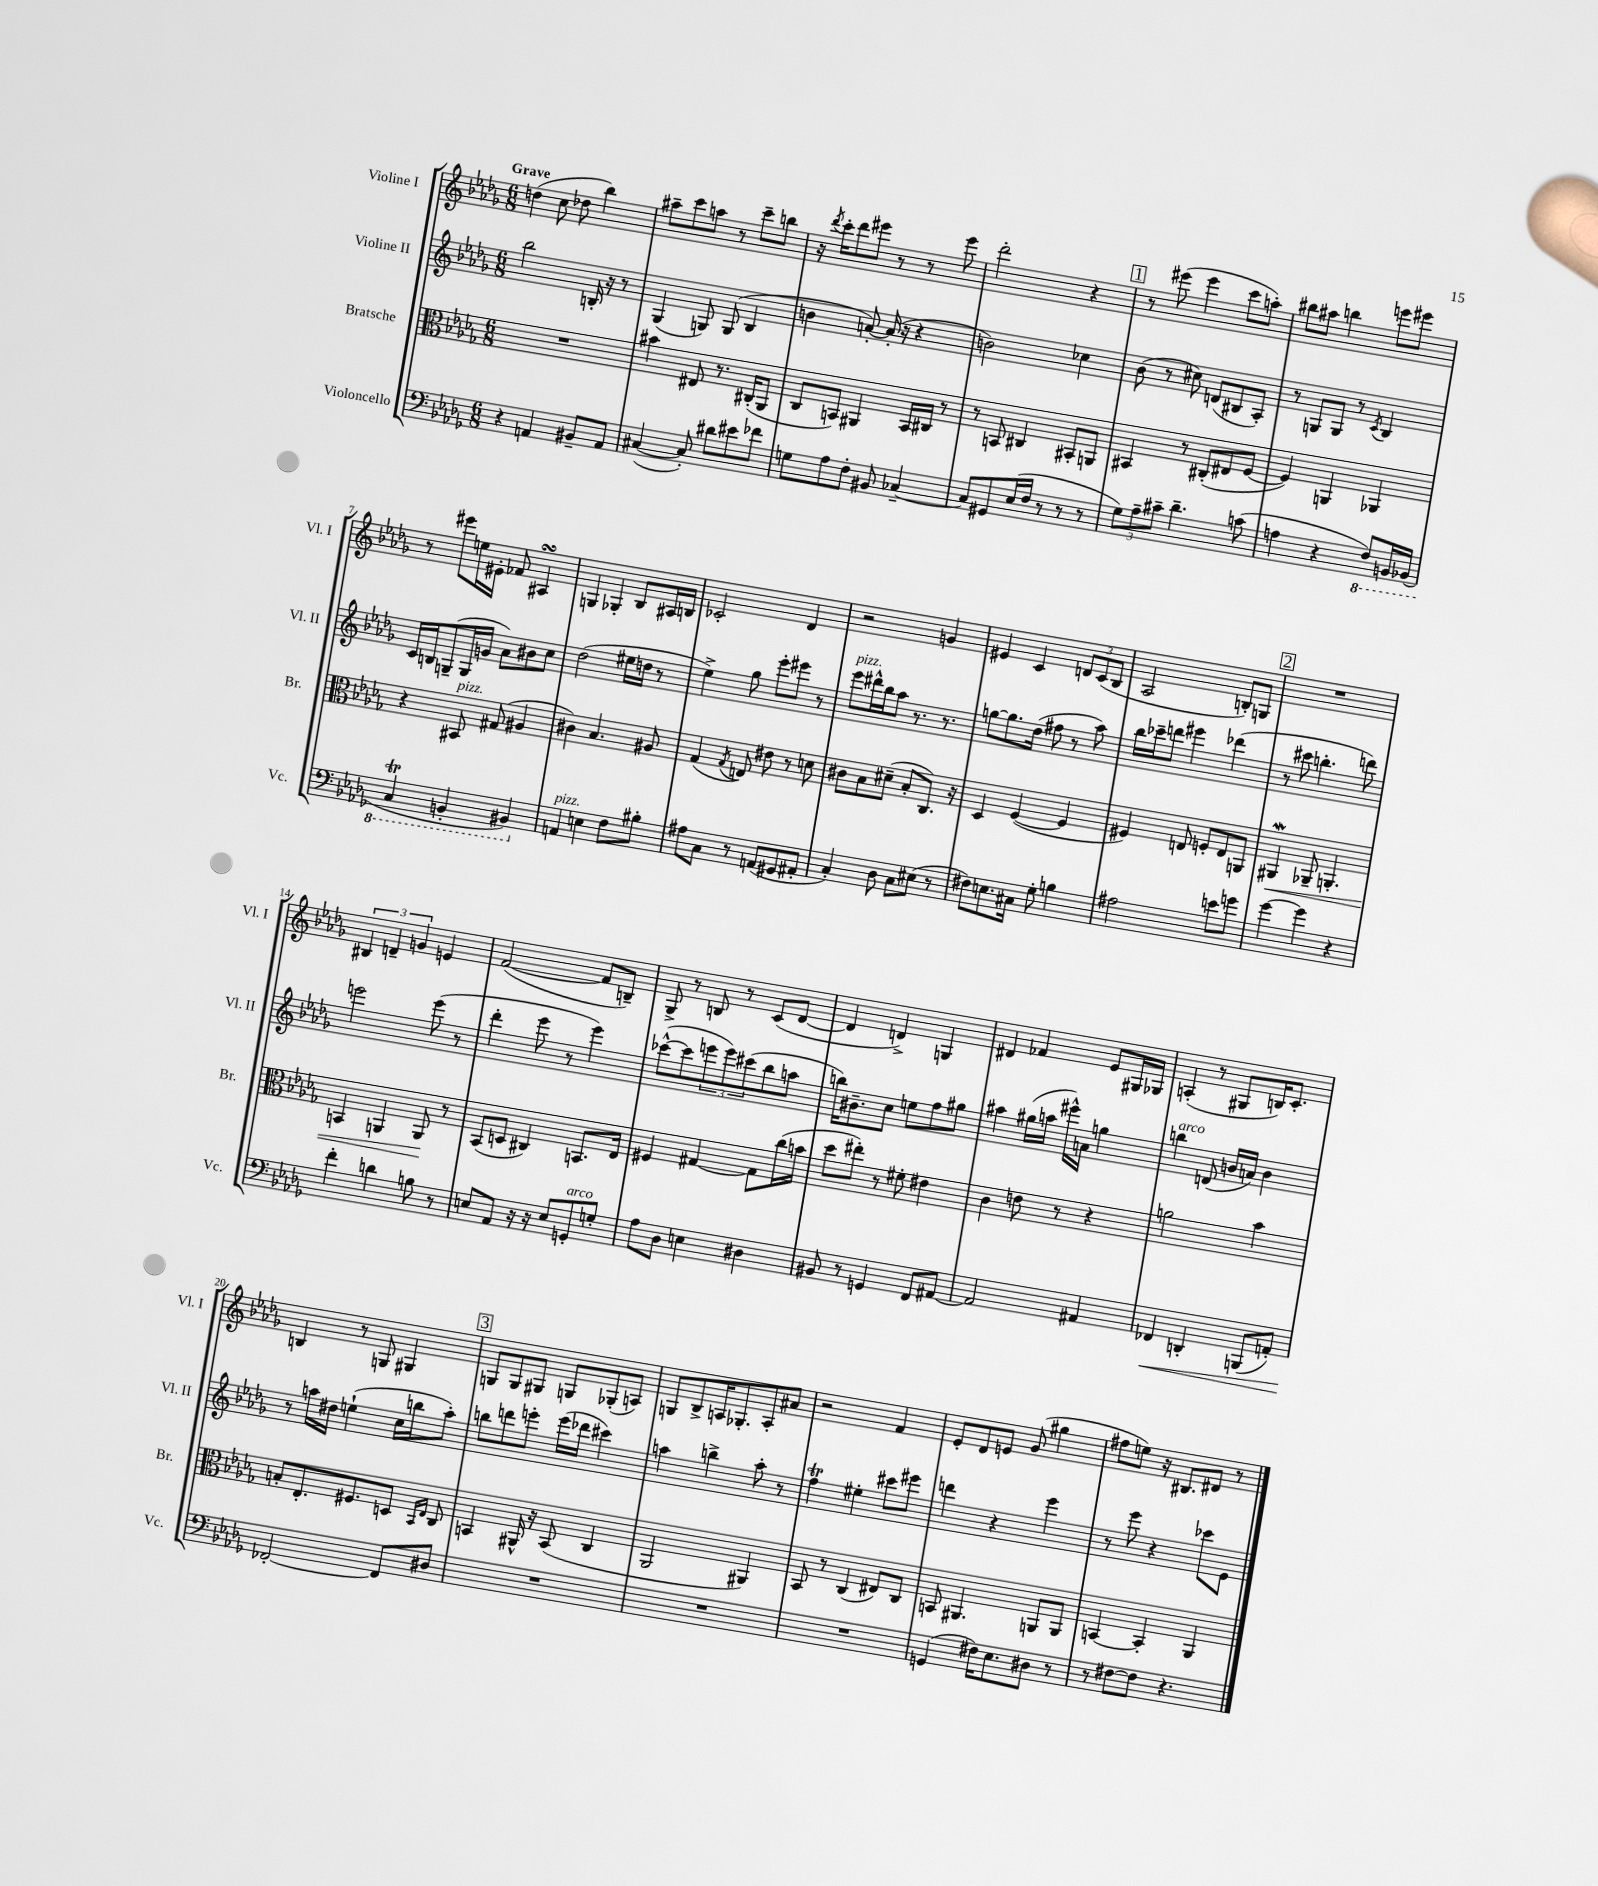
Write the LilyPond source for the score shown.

<<
\new StaffGroup <<
\new Staff = "s0" \with { instrumentName = "Violine I" shortInstrumentName = "Vl. I" } {
    \clef treble \key des \major \numericTimeSignature \time 6/8 \tempo "Grave"
    d''4( c''8 des''8 bes''4) |
    ais''8-- c'''8 a''8 r8 c'''8-- b''8 |
    r16 \acciaccatura { des'''8 } c'''16-. des'''8 eis'''8 r8 r8 eis'''8 |
    des'''2-. r4 |
    \mark \markup { \box "1" } r8 eis'''8( eis'''4 c'''8 a''8-.) |
    bis''8 ais''8 b''4 e'''8 eis'''8 |
    r8 eis'''8 e''16 eis'16-. fes'8 ais4\turn |
    g4 ges4-. bes8 ais16 b16 |
    ces'2-. des'4 |
    r2 g'4 |
    eis'4 c'4 \tuplet 3/2 { d'8 c'8( bes8 } |
    aes2 b8-.) g8 |
    \mark \markup { \box "2" } R2. |
    \tuplet 3/2 { bis4 d'4-- g'4 } e'4 |
    f'2~( f'8 b8--) |
    ges8-> r8 b8 r8 c'8( des'8~ |
    des'4 d'4->) g4 |
    dis'4 fes'4 ees'8 gis16 ges16 |
    a4-.( r8 gis8 b16) c'8.-. |
    b4 r8 g8 gis4 |
    \mark \markup { \box "3" } g8 g8 gis8 g8 ges8-.( a8) |
    g8 bes8-> a16 ges8.-. a8-. ais'8 |
    r2 f'4 |
    ees'8-. des'8 e'8 ges'8( gis''4 |
    fis''8 e''8) r16 bis8. dis'8 r8 \bar "|." |
}
\new Staff = "s1" \with { instrumentName = "Violine II" shortInstrumentName = "Vl. II" } {
    \clef treble \key des \major \numericTimeSignature \time 6/8
    bes''2 b16-. r16 r8 |
    ges4( g8) g8( bes4 |
    b'4 a'8~-.) a'16-.( r16 r4 |
    b'2) ces''4 |
    \mark \markup { \box "1" } bes'8( r8 cis''8) d'8( bis8 aes8-.) |
    r8 g8 g8 r8 \acciaccatura { c'8 } bes4 |
    c'16 b16 g8--( g16 g'16 aes'8) bis'8 c''8 |
    des''2( eis''16 d''16 r8 |
    ees''4->) ges''8 ees'''8-. eis'''8 r8 |
    ees'''8^\markup { \italic "pizz." } dis'''16-^ bes''16 aes''8 r8. r8. |
    g''8~ g''8. des''16( fis''8 r8 aes''8) |
    bes''16 ces'''16-- d'''8 eis'''4 des'''4( |
    \mark \markup { \box "2" } r8 cis'''8 b''4.-. d'''8) |
    e'''2 e'''8( r8 |
    des'''4-. ees'''8 r8 ees'''4) |
    ces'''8~-^( ces'''8 \tuplet 3/2 { e'''8 e'''8) cis'''8( } bes''8 a''8 |
    b''16) bis'8.-- c''8 e''8 f''8 gis''8 |
    ais''4 gis''16( a''16 eis'''16-^) a'16 g''4 |
    b''4^\markup { \italic "arco" } d'8( b'16 a'16) b'4 |
    r8 a''16 dis''16 e''4-!( c''16 b''16 a''8-.) |
    \mark \markup { \box "3" } b''8 d'''8 e'''8-. e'''16( des'''16 cis'''4) |
    a''4 b''4-> a''8-. r8 |
    f''4\trill eis''4-. cis'''8 eis'''8 |
    d'''4 r4 ees'''4 |
    r8 ees'''8 r4 ces'''8 ees'8 \bar "|." |
}
\new Staff = "s2" \with { instrumentName = "Bratsche" shortInstrumentName = "Br." } {
    \clef alto \key des \major \numericTimeSignature \time 6/8
    R2. |
    bis'4 eis8 r8. cis16-.( aes,8 |
    c8 b,8) ais,4 b,16 cis16 r8 |
    r8 b,8 cis4 bis,8-. a,8 |
    \mark \markup { \box "1" } bis,4 r8 cis8-.( eis8 f8~ |
    f4) a,4 aes,4 |
    r4 bis,8^\markup { \italic "pizz." } gis8( ais4 |
    cis'4) bes4. ais8 |
    ges4( \acciaccatura { ges8 } e8) eis'8 r8 d'8 |
    cis'8 bes8 dis'8--( bes8-. c8.) r16 |
    des4 f4~( f4 |
    fis4) e8 f8-. e8 a,8 |
    \mark \markup { \box "2" } ais,4\mordent\< aes,8-- a,4.-. |
    b,4 a,4 a,8\! r8 |
    bes,8( d8 cis4) b,8. ees16 |
    fis4 gis4~ gis8 c''16( b'16 |
    des''8 eis''8-.) r8 fis'8-. eis'4 |
    c'4 e'8 r8 r4 |
    a'2 bes'4 |
    b8-. ees8.-. fis8. d8 \grace { bes,16 ees16 } c8 |
    \mark \markup { \box "3" } b,4 ais,16-^ r16 b,8( c4 |
    aes,2 ais,4) |
    bes,8 r8 c4( eis8) c8 |
    b,8 ais,4. a,8 a,8 |
    b,4~ b,4-. aes,4 \bar "|." |
}
\new Staff = "s3" \with { instrumentName = "Violoncello" shortInstrumentName = "Vc." } {
    \clef bass \key des \major \numericTimeSignature \time 6/8
    r4 a,4 bis,8-- a,8 |
    cis4~( cis8-.) dis'8 eis'8 fes'8 |
    g8 aes8 f8-. bis,8 ces4~-- |
    ces8 gis,8 ees16( f16 r8 r8 r8 |
    \mark \markup { \box "1" } \tuplet 3/2 { ges8) aes8-- cis'8-- } des'4.-- c'8( |
    a4 r4 \ottava #-1 f,8) b,,16 bes,,16( |
    c,4\trill b,,4-. bis,,4) \ottava #0 |
    a,4^\markup { \italic "pizz." } e4 f8 bis8-. |
    ais8 c8 r8 a,8( gis,8 ais,8-. |
    c4-.) des8 c8 eis8( r8 |
    fis8) e8. cis16 ges8-. b4 |
    ais2 e'8 g'8 |
    \mark \markup { \box "2" } ges'4~ ges'4 r4 |
    f'4-. d'4 b8 r8 |
    e8 aes,8 r16 r16 e8 g,8-.^\markup { \italic "arco" } g8-. |
    aes8 des8 e4 dis4 |
    bis,8 r8 g,4 f,8 ais,8~ |
    ais,2 ais,4 |
    fes,4\< d,4-. b,,8( a,8-.) |
    fes,2~-.\! fes,8 dis8 |
    \mark \markup { \box "3" } R2. |
    R2. |
    R2. |
    g,4( fis16) ees8. dis8 r8 |
    r8 fis8~ fis8 r4. \bar "|." |
}
>>
>>
